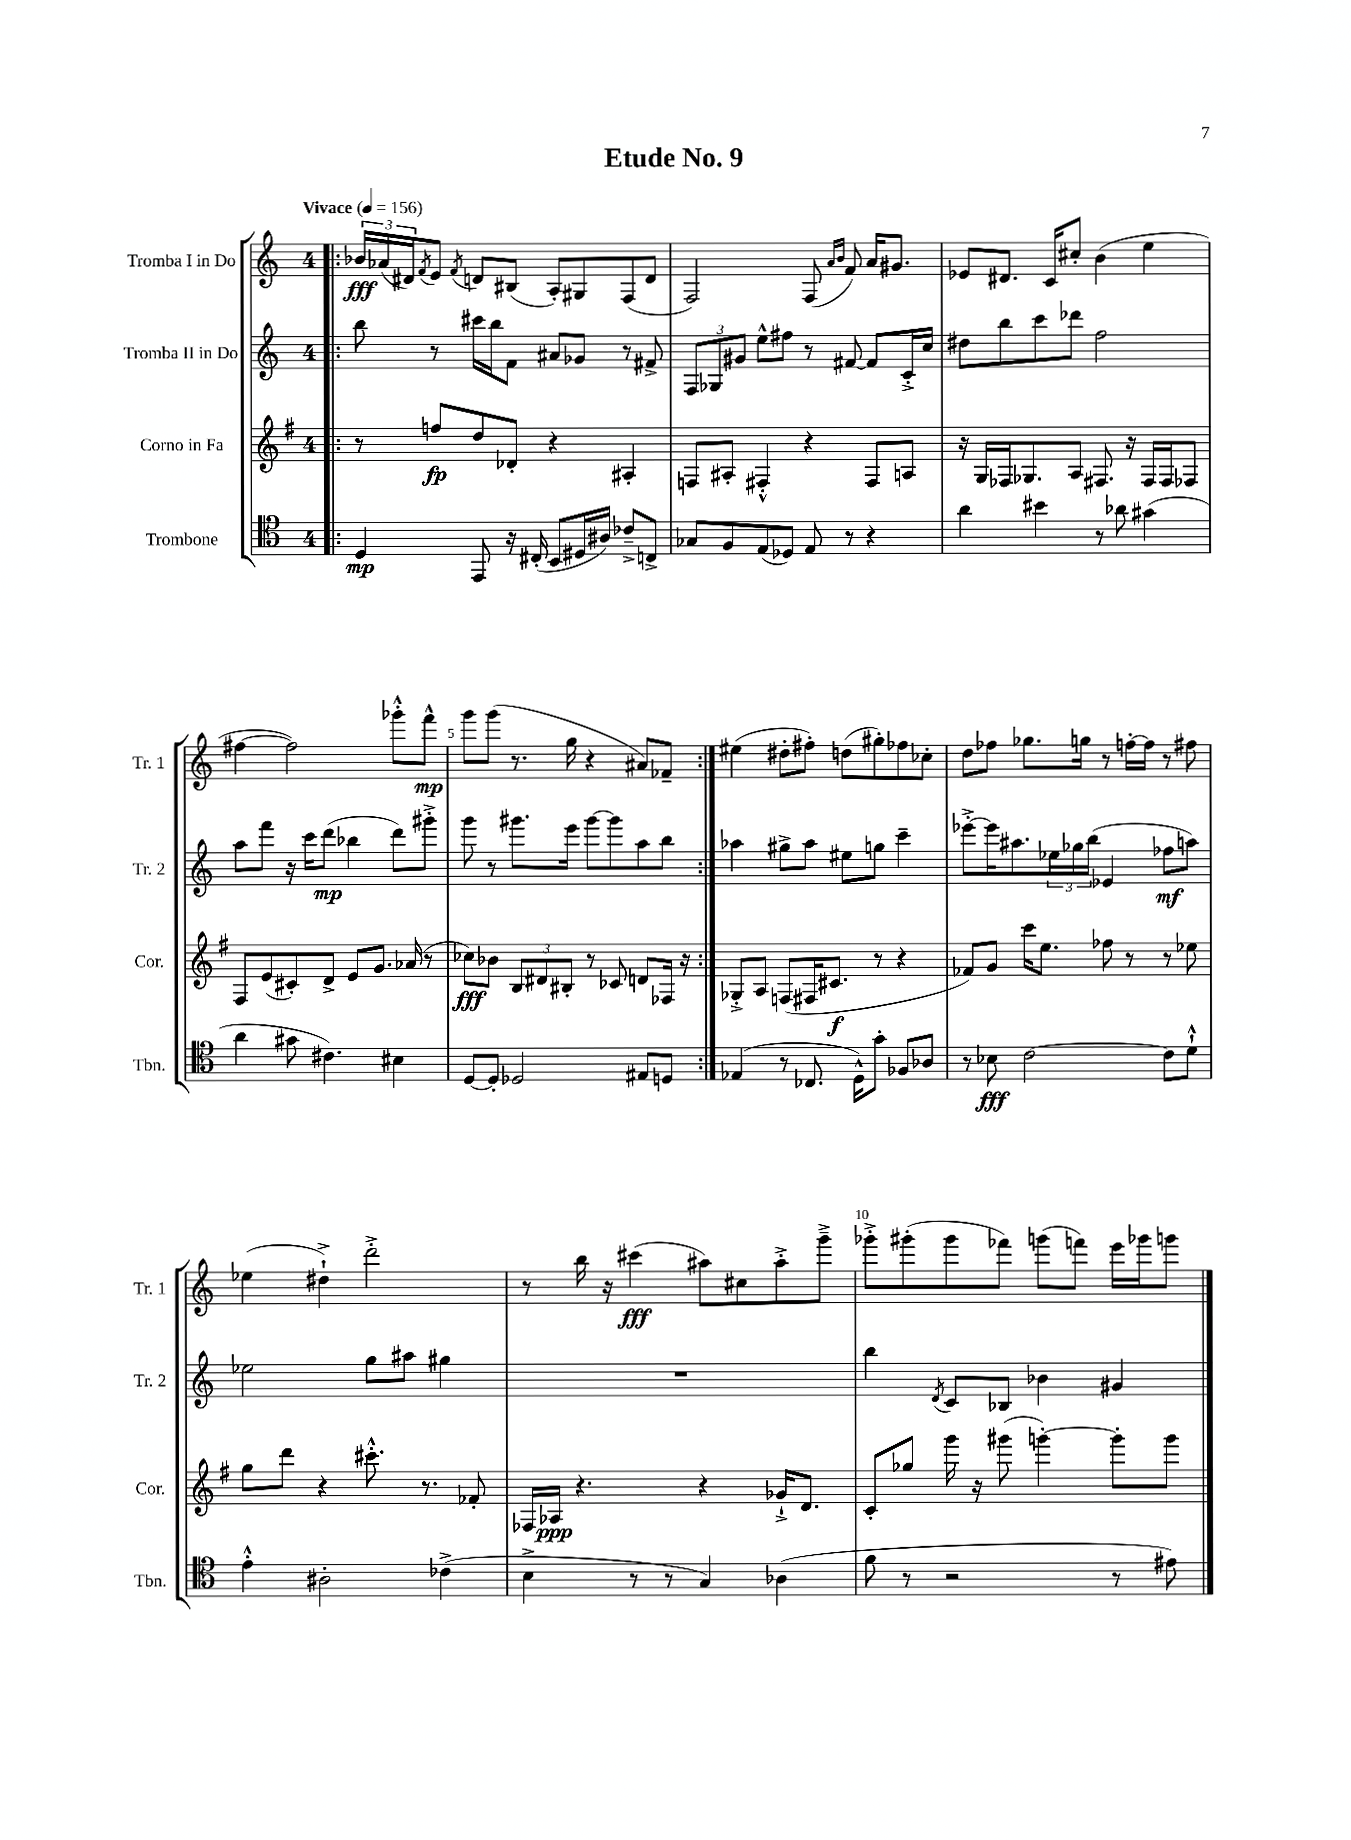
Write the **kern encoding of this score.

**kern	**dynam	**kern	**dynam	**kern	**dynam	**kern	**dynam
*part4	*part4	*part3	*part3	*part2	*part2	*part1	*part1
*staff4	*staff4	*staff3	*staff3	*staff2	*staff2	*staff1	*staff1
*I"Trombone	*	*I"Corno in Fa	*	*I"Tromba II in Do	*	*I"Tromba I in Do	*
*I'Tbn.	*	*I'Cor.	*	*I'Tr. 2	*	*I'Tr. 1	*
*clefC4	*	*clefG2	*	*clefG2	*	*clefG2	*
*k[]	*	*k[f#]	*	*k[]	*	*k[]	*
*M4/4	*	*M4/4	*	*M4/4	*	*M4/4	*
*MM156	*	*MM156	*	*MM156	*	*MM156	*
=1!|:	=1!|:	=1!|:	=1!|:	=1!|:	=1!|:	=1!|:	=1!|:
!	!	!	!	!	!	!LO:TX:a:B:t=Vivace	!
4D/	mp	8r	.	8bb\	.	24b-X/LL	fff
.	.	.	.	.	.	(24a-X/	.
.	.	.	.	.	.	24d#X/J)	.
.	.	.	.	.	.	8qf/	.
.	.	8ffn/L	fp	8r	.	8e/J	.
.	.	.	.	.	.	8qf/	.
8EE/	.	8dd/	.	16ccc#X\LL	.	8dn/L	.
.	.	.	.	16bb\J	.	.	.
16r	.	8d-X'/J	.	8f\J	.	(8B#X/J	.
(16C#X'/	.	.	.	.	.	.	.
8BB/L	.	4r	.	8a#X/L	.	8A'/L)	.
16D#X/L	.	.	.	8g-X/J	.	8G#X/	.
16A#X/JJ)	.	.	.	.	.	.	.
8c-X~^/L	.	4A#X'/	.	8r	.	(8F/	.
8Cn^/J	.	.	.	8f#X^/	.	8d/J	.
=2	=2	=2	=2	=2	=2	=2	=2
8G-X/L	.	8Fn/L	.	12F/L	.	2F/)	.
.	.	.	.	12G-X/	.	.	.
8F/	.	8A#X'/J	.	.	.	.	.
.	.	.	.	12g#X/J	.	.	.
(8E/	.	4F#X'^^/	.	8ee^^\L	.	.	.
8D-X/J)	.	.	.	8ff#X\J	.	.	.
8E/	.	4r	.	8r	.	(8F/	.
.	.	.	.	.	.	16qqa/LL	.
.	.	.	.	.	.	16qqb/JJ	.
8r	.	.	.	[8f#X/	.	8f/)	.
4r	.	8F#/L	.	8f#/L]	.	16a/KL	.
.	.	.	.	.	.	8.g#X/J	.
.	.	8An/J	.	16c'^/L	.	.	.
.	.	.	.	16cc/JJ	.	.	.
=3	=3	=3	=3	=3	=3	=3	=3
4a\	.	16r	.	8dd#X\L	.	8e-X/L	.
.	.	16G/LL	.	.	.	.	.
.	.	16F-X/J	.	8bb\	.	8.d#X/J	.
.	.	8.G-X/	.	.	.	.	.
4b#X\	.	.	.	8ccc\	.	.	.
.	.	.	.	.	.	16c/KL	.
.	.	8A/J	.	8ddd-X\J	.	8cc#X'/J	.
8r	.	8.F#X/	.	2ff\	.	(4b\	.
8a-X\	.	.	.	.	.	.	.
.	.	16r	.	.	.	.	.
(4g#X\	.	16F#/LL	.	.	.	4ee\	.
.	.	16F#/J	.	.	.	.	.
.	.	8F-X/J	.	.	.	.	.
!!LO:LB:g=z
=4	=4	=4	=4	=4	=4	=4	=4
4a\	.	8F#/L	.	8aa\L	.	[4ff#X\	.
.	.	(8e/	.	8fff\J	.	.	.
8g#X\	.	8c#X'/)	.	16r	.	2ff#\])	.
.	.	.	.	16ccc\KL	.	.	.
4.c#X\)	.	8d^/J	.	(8ddd\J	mp	.	.
.	.	8e/L	.	4bb-X\	.	.	.
.	.	8.g/J	.	.	.	.	.
4B#X\	.	.	.	8ddd\L)	.	8ggg-X'^^\L	.
.	.	(16a-X/	.	.	.	.	.
.	.	8r	.	8ggg#X'^\J	.	8fff^^\J	mp
=5	=5	=5	=5	=5	=5	=5	=5
[8D/L	.	8cc-X\L)	fff	8ggg\	.	8ggg\L	.
8D'/J]	.	8b-X\J	.	8r	.	(8ggg\J	.
2D-X/	.	12B/L	.	8.ggg#X\L	.	8.r	.
.	.	12d#X/	.	.	.	.	.
.	.	12B#X'/J	.	.	.	.	.
.	.	.	.	16eee\Jk	.	16gg\	.
.	.	8r	.	[8ggg#\L	.	4r	.
.	.	8c-X/	.	8ggg#\]	.	.	.
8E#X/L	.	8dn/L	.	8aa\	.	8a#X/L)	.
8Dn/J	.	16F-X/Jk	.	8bb\J	.	8f-X~/J	.
.	.	16r	.	.	.	.	.
=6:|!	=6:|!	=6:|!	=6:|!	=6:|!	=6:|!	=6:|!	=6:|!
(4E-X/	.	8G-X'^/L	.	4aa-X\	.	(4ee#X\	.
.	.	8A/J	.	.	.	.	.
8r	.	(8Fn/L	.	8gg#X^\L	.	8dd#X'\L	.
8.C-X/	.	16F#X/K	.	8aa-\J	.	8ff#X'\J)	.
.	.	8.c#X/J	f	.	.	.	.
.	.	.	.	8ee#X\L	.	(8ddn\L	.
16D^^\KL)	.	.	.	.	.	.	.
8g'\J	.	8r	.	8ggn\J	.	8gg#X'\)	.
8F-X/L	.	4r	.	4ccc~\	.	8ff-X\	.
8A-X/J	.	.	.	.	.	8cc-X'\J	.
=7	=7	=7	=7	=7	=7	=7	=7
8r	.	8f-X/L)	.	[8eee-X'^\L	.	8dd\L	.
8B-X\	fff	8g/J	.	16eee-\K]	.	8ff-X\J	.
.	.	.	.	8.aa#X\	.	.	.
[2c\	.	16ccc\KL	.	.	.	8.gg-X\L	.
.	.	8.ee\J	.	.	.	.	.
.	.	.	.	24ee-X\L	.	.	.
.	.	.	.	24gg-X\	.	.	.
.	.	.	.	.	.	16ggn\Jk	.
.	.	.	.	(24bb\JJ	.	.	.
.	.	8ff-X\	.	4e-X/	.	8r	.
.	.	8r	.	.	.	[16ffn'\LL	.
.	.	.	.	.	.	16ff\JJ]	.
8c\L]	.	8r	.	8ff-X\L	mf	8r	.
8d`^^\J	.	8ee-X\	.	8aan\J)	.	8ff#X\	.
!!LO:LB:g=z
=8	=8	=8	=8	=8	=8	=8	=8
4e'^^\	.	8gg\L	.	2ee-X\	.	(4ee-X\	.
.	.	8ddd\J	.	.	.	.	.
2A#X'\	.	4r	.	.	.	4dd#X`^\)	.
.	.	8.ccc#X'^^\	.	8gg\L	.	2ddd'^\	.
.	.	.	.	8aa#X\J	.	.	.
.	.	8.r	.	.	.	.	.
(4c-X^\	.	.	.	4gg#X\	.	.	.
.	.	8f-X'/	.	.	.	.	.
=9	=9	=9	=9	=9	=9	=9	=9
4B^\	.	16F-X/LL	.	1r	.	8r	.
.	.	16A-X/JJ	ppp	.	.	.	.
.	.	4.r	.	.	.	16bb\	.
.	.	.	.	.	.	16r	.
8r	.	.	.	.	.	(4ccc#X\	fff
8r	.	.	.	.	.	.	.
4G/)	.	4r	.	.	.	8aa#X\L)	.
.	.	.	.	.	.	8cc#X\	.
(4A-X\	.	16g-X`^/KL	.	.	.	8aa#'^\	.
.	.	8.d/J	.	.	.	.	.
.	.	.	.	.	.	8ggg~^\J	.
=10	=10	=10	=10	=10	=10	=10	=10
8f\	.	8c'/L	.	4bb\	.	8ggg-X'^\L	.
8r	.	8gg-X/J	.	.	.	(8ggg#X'\	.
.	.	.	.	8qd/	.	.	.
2r	.	16ggg\	.	8c/L	.	8ggg#\	.
.	.	16r	.	.	.	.	.
.	.	(8ggg#X\	.	8B-X/J	.	8fff-X\J)	.
.	.	[4gggn'\)	.	4b-X\	.	(8gggn\L	.
.	.	.	.	.	.	8fffn\J)	.
8r	.	8ggg'\L]	.	4g#X/	.	16eee\LL	.
.	.	.	.	.	.	16ggg-X\J	.
8e#X\)	.	8ggg\J	.	.	.	8gggn\J	.
==	==	==	==	==	==	==	==
*-	*-	*-	*-	*-	*-	*-	*-
